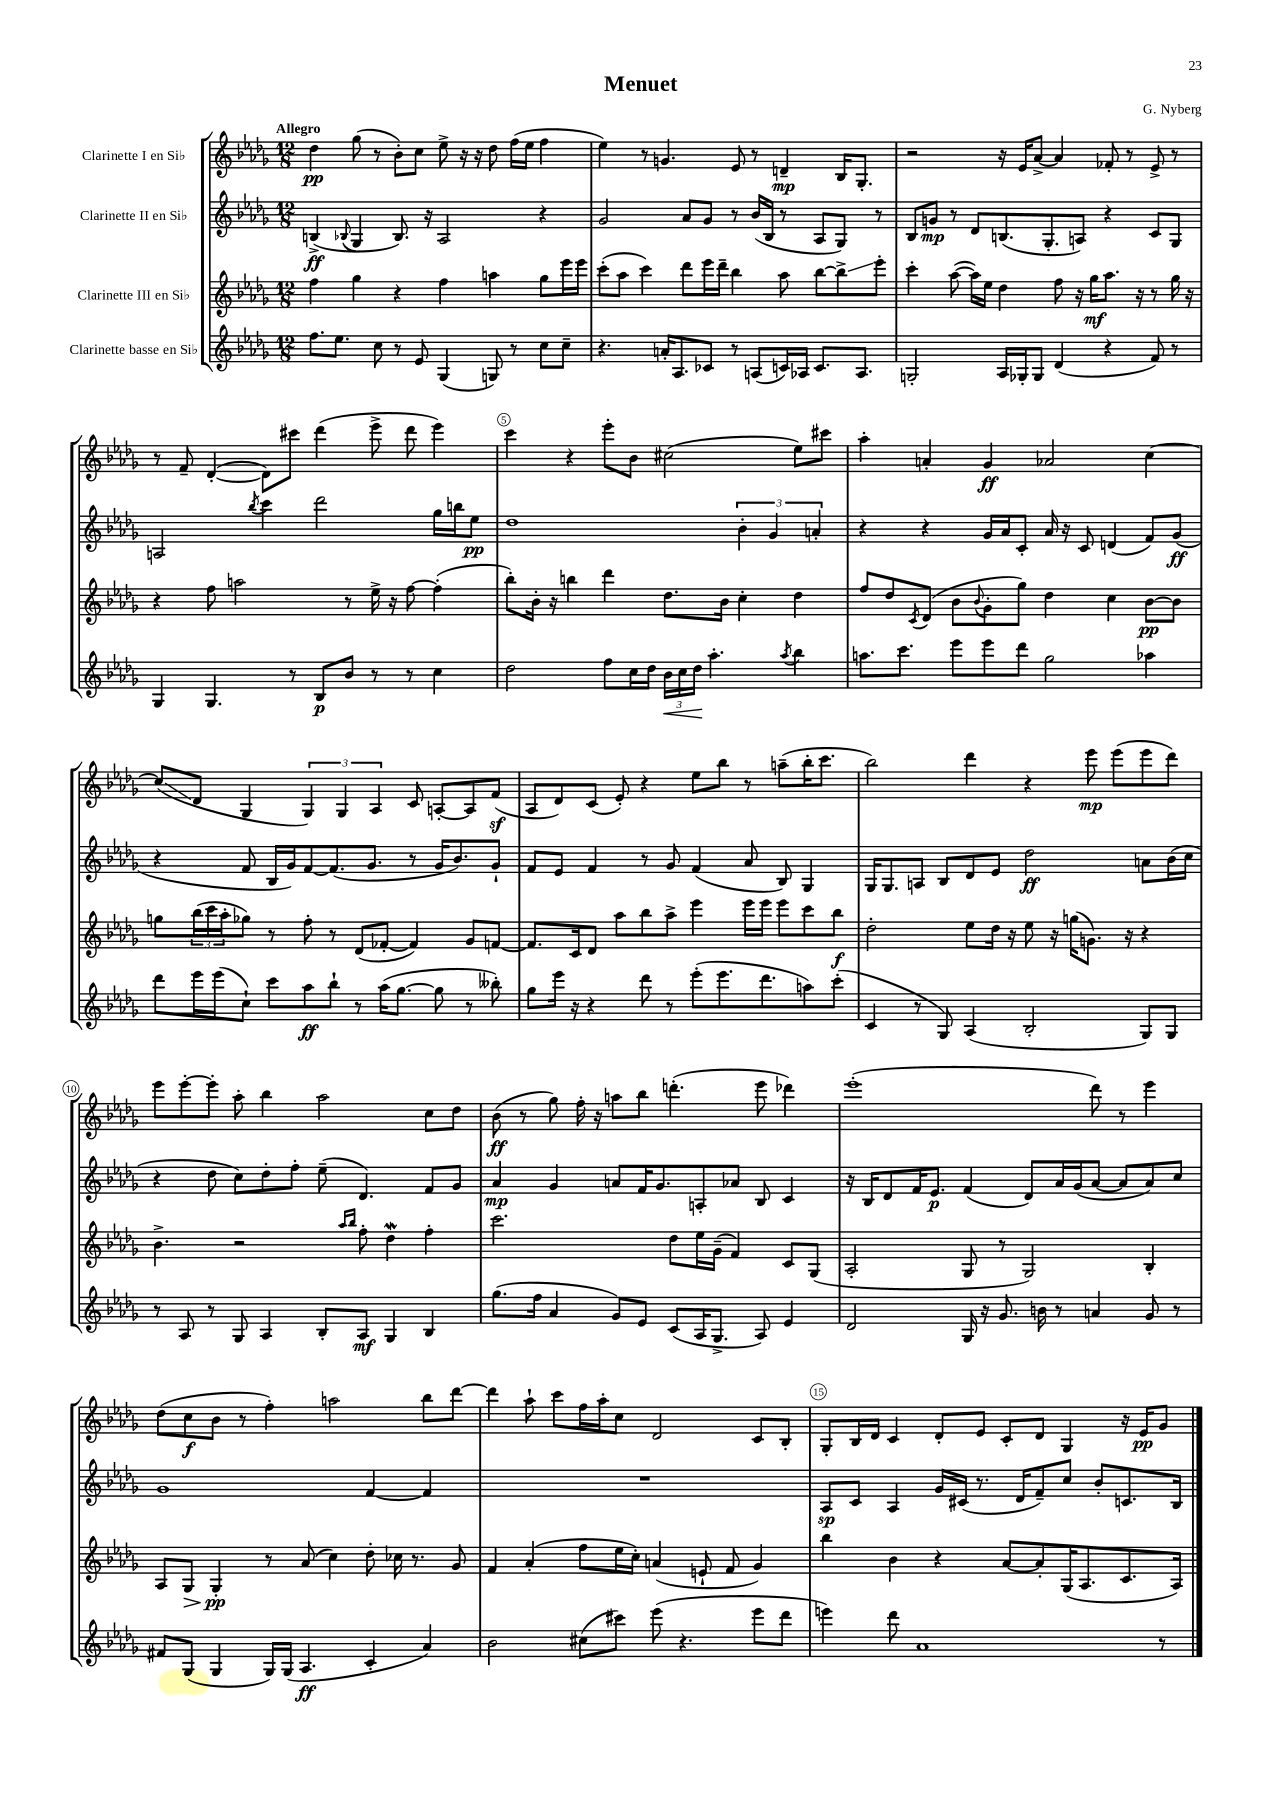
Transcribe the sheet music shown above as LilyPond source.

\header { title = "Menuet" composer = "G. Nyberg" }
<<
\new StaffGroup <<
\new Staff = "s0" \with { instrumentName = "Clarinette I en Sib" } {
    \clef treble \key des \major \numericTimeSignature \time 12/8 \tempo "Allegro"
    des''4\pp ges''8( r8 bes'8-.) c''8 ees''8-> r16 r16 des''8 f''16( ees''16 f''4 |
    ees''4) r8 g'4. ees'8 r8 d'4--\mp bes16 ges8.-. |
    r2 r16 ees'16 aes'8~-> aes'4 fes'8-. r8 ees'8-> r8 |
    r8 f'8-- des'4~-.( des'8) cis'''8 des'''4( ees'''8-> des'''8 ees'''4) |
    c'''4 r4 ees'''8-. bes'8 cis''2( ees''8) cis'''8 |
    aes''4-. a'4-. ges'4\ff aes'2 c''4~ |
    c''8\glissando( des'8 ges4 \tuplet 3/2 { ges4) ges4 aes4 } c'8 a8~-. a8 f'8\sf( |
    aes8 des'8) c'8( ees'8-.) r4 ees''8 bes''8 r8 a''8--( bes''16-. c'''8. |
    bes''2) des'''4 r4 ees'''8\mp ees'''8( ees'''8 des'''8) |
    ees'''8 ees'''8~-. ees'''8-. aes''8-. bes''4 aes''2 c''8 des''8 |
    bes'8\ff( r8 ges''8) f''16-. r16 a''8 bes''8 d'''4.-.( ees'''8 des'''4) |
    ees'''1-.( des'''8) r8 ees'''4 |
    des''8( c''8\f bes'8 r8 f''4-.) a''2 bes''8 des'''8~ |
    des'''4 aes''8-! c'''8 f''16 aes''16-. c''8 des'2 c'8 bes8-. |
    ges8-. bes16 des'16 c'4 des'8-. ees'8 c'8-. des'8 ges4 r16 ees'16\pp ges'8 \bar "|." |
}
\new Staff = "s1" \with { instrumentName = "Clarinette II en Sib" } {
    \clef treble \key des \major \numericTimeSignature \time 12/8
    b4->\ff( \appoggiatura { bes8 } ges4 bes8.) r16 aes2 r4 |
    ges'2 aes'8 ges'8 r8 bes'16( bes16 r8 aes8 ges8) r8 |
    bes8 g'8\mp r8 des'8 b8.( ges8.-. a8) r4 c'8 ges8 |
    a2 \acciaccatura { bes''8 } c'''4 des'''2 ges''16 b''16 ees''8\pp |
    des''1 \tuplet 3/2 { bes'4-. ges'4 a'4-. } |
    r4 r4 ges'16 aes'16 c'8-. aes'16 r16 c'8 d'4( f'8) ges'8\ff( |
    r4 f'8 bes16 ges'16) f'8~ f'8.( ges'8. r8 ges'16 bes'8.) ges'8-! |
    f'8 ees'8 f'4 r8 ges'8 f'4( aes'8 bes8) ges4 |
    ges16 ges8. a8 bes8 des'8 ees'8 des''2\ff a'8 bes'16( c''16 |
    r4 des''8 c''8) des''8-. f''8-. ees''8--( des'4.) f'8 ges'8 |
    aes'4\mp ges'4 a'8 f'16 ges'8. a8-. aes'8 bes8 c'4 |
    r16 bes16 des'8 f'16 ees'8.\p f'4( des'8) aes'16 ges'16( aes'8~ aes'8 aes'8) c''8 |
    ges'1 f'4~ f'4 |
    R1. |
    aes8\sp c'8 aes4 ges'16 cis'16( r8. des'16 f'8--) c''8 bes'8-. c'8. bes16 \bar "|." |
}
\new Staff = "s2" \with { instrumentName = "Clarinette III en Sib" } {
    \clef treble \key des \major \numericTimeSignature \time 12/8
    f''4 ges''4 r4 f''4 a''4 ges''8 ees'''16 ees'''16 |
    c'''8-.( aes''8 c'''4) des'''8 ees'''16 des'''16-- bes''4 aes''8 bes''8~ bes''8->\glissando ees'''8-. |
    c'''4-. aes''8~( aes''16) ees''16 des''4 f''8 r16 ges''16\mf aes''8. r16 r8 ges''16 r16 |
    r4 f''8 a''2 r8 ees''16-> r16 f''8~ f''4-.( |
    bes''8-.) bes'16-. r16 b''4 des'''4 des''8. bes'16 c''4-. des''4 |
    f''8 des''8 \acciaccatura { c'8 } des'8( bes'8 \appoggiatura { bes'8 } ges'8-. ges''8) des''4 c''4 bes'8~\pp bes'8 |
    g''8 \tuplet 3/2 { bes''16( c'''16 aes''16-. } ges''8) r8 f''8-. r8 des'8( fes'8~-. fes'4) ges'8 f'8~ |
    f'8. c'16 des'8 aes''8 bes''8 aes''8-> ees'''4 ees'''16 ees'''16 ees'''8 c'''8 bes''8\f |
    des''2-. ees''8 des''16 r16 ees''8 r16 g''16( g'8.) r16 r4 |
    bes'4.-> r2 \grace { aes''16 bes''16 } f''8-. des''4\mordent f''4-. |
    c'''2. des''8 ees''16 ges'16--( f'4) c'8 ges8( |
    aes2-. ges8 r8 ges2) bes4-. |
    aes8 ges8\> ges4-.\pp\! r8 aes'8( c''4) des''8-. ces''16 r8. ges'8 |
    f'4 aes'4-.( f''8 ees''16 c''16-.) a'4( e'8-! f'8 ges'4) |
    bes''4 bes'4 r4 aes'8~ aes'8-. ges16( aes8. c'8. aes16) \bar "|." |
}
\new Staff = "s3" \with { instrumentName = "Clarinette basse en Sib" } {
    \clef treble \key des \major \numericTimeSignature \time 12/8
    f''8. ees''8. c''8 r8 ees'8 ges4( g8) r8 c''8 c''8-- |
    r4. a'16-. aes8. ces'8 r8 a8( c'16) aes16 c'8. aes8. |
    g2-. aes16 ges16-. ges8 des'4( r4 f'8) r8 |
    ges4 ges4. r8 bes8\p bes'8 r8 r8 c''4 |
    des''2 f''8 c''16 des''16 \tuplet 3/2 { bes'16\< c''16 des''16\! } aes''4.-. \acciaccatura { aes''8 } bes''4 |
    a''8. c'''8. ees'''8 ees'''8 des'''8 ges''2 aes''4 |
    des'''8 ees'''16 ees'''16( c''8-!) c'''8 aes''8\ff bes''8-! r8 aes''16( ges''8.~ ges''8 r8 beses''8-.) |
    ges''8 ees'''16 r16 r4 des'''8 r8 ees'''8-.( ees'''8. des'''8. a''8) c'''8-.( |
    c'4 r8 ges8) aes4( bes2-. ges8) ges8 |
    r8 aes8 r8 ges8 aes4 bes8-. aes8\mf ges4 bes4 |
    ges''8.( f''16 aes'4 ges'8) ees'8 c'8( aes16 ges8.-> aes8) ees'4 |
    des'2 ges16 r16 ges'8. b'16 r8 a'4 ges'8 r8 |
    fis'8 ges8( ges4 ges16) ges16( aes4.\ff c'4-. aes'4) |
    bes'2 cis''8( cis'''8) ees'''8( r4. ees'''8 des'''8 |
    e'''4) des'''8 aes'1 r8 \bar "|." |
}
>>
>>
\layout { \context { \Score \override BarNumber.break-visibility = ##(#f #t #t) barNumberVisibility = #(every-nth-bar-number-visible 5) \override BarNumber.stencil = #(make-stencil-circler 0.1 0.3 ly:text-interface::print) } }
